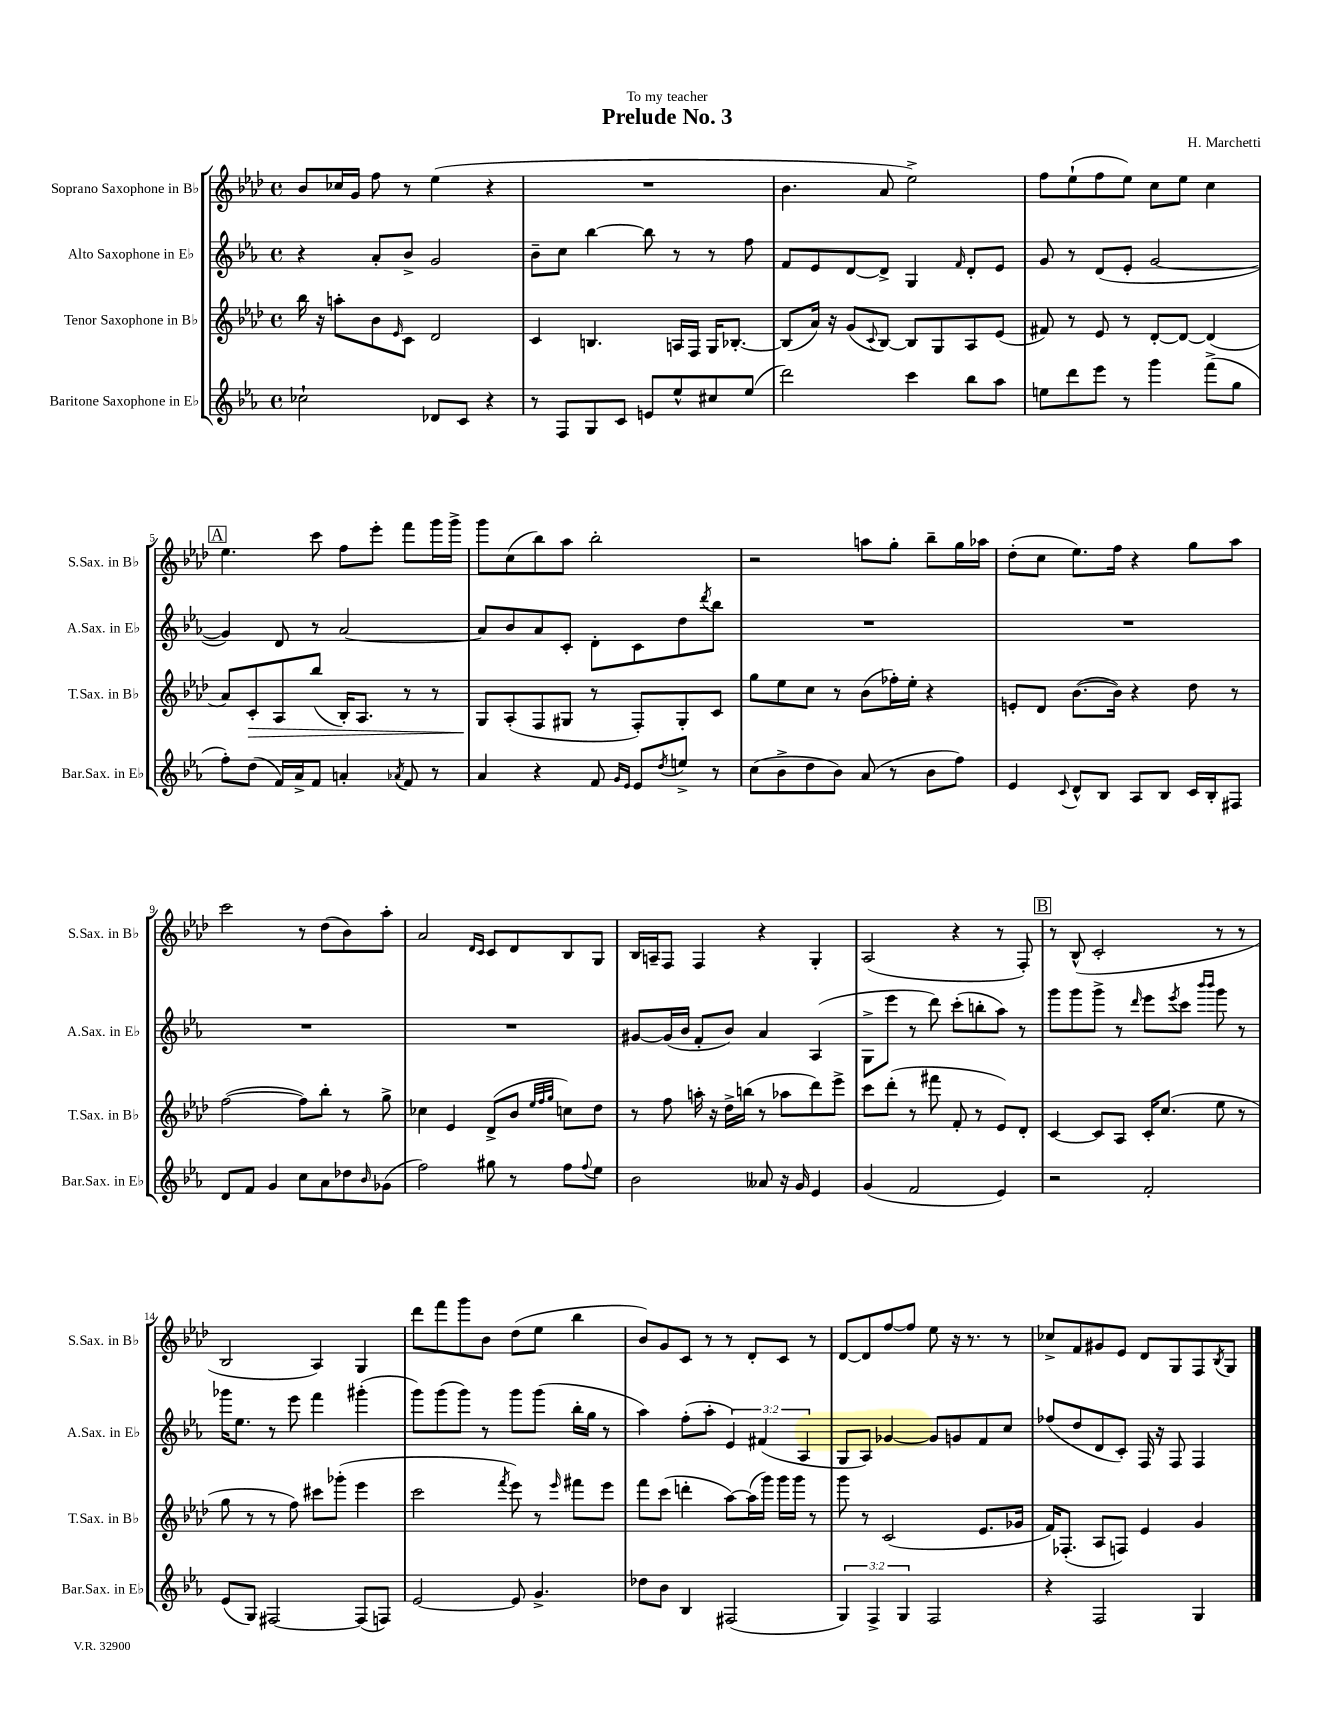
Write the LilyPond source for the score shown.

\header { title = "Prelude No. 3" composer = "H. Marchetti" dedication = "To my teacher" }
<<
\new StaffGroup <<
\new Staff = "s0" \with { instrumentName = "Soprano Saxophone in Bb" shortInstrumentName = "S.Sax. in Bb" } {
    \clef treble \key aes \major \defaultTimeSignature \time 4/4
    bes'8 ces''16 g'16 f''8 r8 ees''4( r4 |
    R1 |
    bes'4. aes'8 ees''2->) |
    f''8 ees''8-!( f''8 ees''8) c''8 ees''8 c''4 |
    \mark \markup { \box "A" } ees''4. c'''8 f''8 ees'''8-. f'''8 g'''16 g'''16-> |
    g'''8 c''8( bes''8) aes''8 bes''2-. |
    r2 a''8 g''8-. bes''8-- g''16 aes''16 |
    des''8-.( c''8 ees''8.) f''16 r4 g''8 aes''8 |
    c'''2 r8 des''8( bes'8) aes''8-. |
    aes'2 \grace { des'16 c'16 } c'8 des'8 bes8 g8 |
    bes16 a16-- f8 f4 r4 g4-. |
    aes2( r4 r8 f8-.) |
    \mark \markup { \box "B" } r8 bes8-^( c'2-. r8 r8 |
    bes2 aes4) g4 |
    des'''8 f'''8 g'''8 bes'8 des''8( ees''8 bes''4 |
    bes'8) g'8 c'8 r8 r8 des'8-. c'8 r8 |
    des'8~ des'8 f''8~ f''8 ees''8 r16 r8. r8 |
    ces''8-> f'8 gis'8 ees'8 des'8 g8 f8 \acciaccatura { bes8 } g8 \bar "|." |
}
\new Staff = "s1" \with { instrumentName = "Alto Saxophone in Eb" shortInstrumentName = "A.Sax. in Eb" } {
    \clef treble \key ees \major \defaultTimeSignature \time 4/4 \override Staff.TupletNumber.text = #tuplet-number::calc-fraction-text
    r4 aes'8-. bes'8-> g'2 |
    bes'8-- c''8 bes''4~ bes''8 r8 r8 f''8 |
    f'8 ees'8 d'8~ d'8-> g4 \grace { f'16 } d'8-. ees'8 |
    g'8 r8 d'8( ees'8-. g'2~ |
    \mark \markup { \box "A" } g'4) d'8 r8 aes'2~ |
    aes'8 bes'8 aes'8 c'8-. d'8-. c'8 d''8 \acciaccatura { d'''8 } bes''8 |
    R1 |
    R1 |
    R1 |
    R1 |
    gis'8~ gis'16( bes'16 f'8-. bes'8) aes'4 aes4( |
    g8-> ees'''8 r8 d'''8) c'''8-.( b''8-. aes''8) r8 |
    \mark \markup { \box "B" } g'''8 g'''8 g'''8-> r8 \grace { d'''16 } ees'''8 \acciaccatura { ees'''8 } c'''8 \grace { bes'''16 bes'''16 } g'''8 r8 |
    ges'''16 ees''8. r8 ees'''8 f'''4 gis'''4-.( |
    g'''8) g'''8( g'''8) r8 g'''8 g'''8( bes''16-. g''16 r8 |
    aes''4) f''8-.( aes''8-. \tuplet 3/2 { ees'4) fis'4( aes4 } |
    g8 aes8) ges'4~ ges'8 g'8 f'8 c''8 |
    fes''8( d''8 d'8 c'8-.) f16 r16 f8 f4 \bar "|." |
}
\new Staff = "s2" \with { instrumentName = "Tenor Saxophone in Bb" shortInstrumentName = "T.Sax. in Bb" } {
    \clef treble \key aes \major \defaultTimeSignature \time 4/4
    bes''16 r16 a''8-. bes'8 \grace { ees'16 } c'8 des'2 |
    c'4 b4. a16 f16 g16 bes8.~-. |
    bes8( aes'16) r16 g'8( \appoggiatura { c'8 } bes8~) bes8 g8 aes8 ees'8( |
    fis'8) r8 ees'8 r8 des'8~-. des'8~ des'4( |
    \mark \markup { \box "A" } aes'8) c'8-.\> aes8 bes''8( bes16-.) aes8. r8 r8 |
    g8\! aes8-.( f8 gis8 r8 f8-.) gis8-. c'8 |
    g''8 ees''8 c''8 r8 bes'8( fes''16-.) ees''16-. r4 |
    e'8-. des'8 bes'8.~( bes'16) r4 des''8 r8 |
    f''2~( f''8) bes''8-. r8 g''8-> |
    ces''4 ees'4 des'8->( bes'8 \grace { ees''32 f''32 g''32 } c''8) des''8 |
    r8 f''8 a''16-. r16 des''16-> b''16( r8 aes''8 des'''8) ees'''8-> |
    c'''8 des'''8-.( r8 fis'''8 f'8-. r8 ees'8) des'8-. |
    \mark \markup { \box "B" } c'4~ c'8 aes8 c'16-. c''8.( ees''8 r8 |
    g''8 r8 r8 f''8) cis'''8 ges'''8-.( ees'''4 |
    c'''2 \acciaccatura { f'''8 } ees'''8) r8 \grace { ees'''16 } fis'''8 ees'''8 |
    f'''8 c'''8( d'''4-. aes''8~) aes''16( g'''16) g'''16 g'''16 r8 |
    g'''8 r8 c'2( ees'8. ges'16 |
    f'16) fes8.-.( aes8 f8) ees'4 g'4 \bar "|." |
}
\new Staff = "s3" \with { instrumentName = "Baritone Saxophone in Eb" shortInstrumentName = "Bar.Sax. in Eb" } {
    \clef treble \key ees \major \defaultTimeSignature \time 4/4 \override Staff.TupletNumber.text = #tuplet-number::calc-fraction-text
    ces''2-! des'8 c'8 r4 |
    r8 f8 g8 c'8 e'8 ees''8-^ cis''8 ees''8( |
    d'''2) c'''4 bes''8 aes''8 |
    e''8 d'''8 ees'''8 r8 g'''4 f'''8->( g''8 |
    \mark \markup { \box "A" } f''8-.) d''8( f'16) aes'16-> f'8 a'4-. \acciaccatura { aes'8 } f'8 r8 |
    aes'4 r4 f'8 \grace { g'16 ees'16 } ees'8 \acciaccatura { d''8 } e''8-> r8 |
    c''8( bes'8-> d''8 bes'8) aes'8( r8 bes'8 f''8) |
    ees'4 \appoggiatura { c'8 } d'8-^ bes8 aes8 bes8 c'16 bes16-. fis8 |
    d'8 f'8 g'4 c''8 aes'8 des''8 \grace { bes'16 } ges'8( |
    f''2) gis''8 r8 f''8 \appoggiatura { f''8 } ees''8 |
    bes'2 aeses'8 r16 g'16 ees'4 |
    g'4( f'2 ees'4) |
    \mark \markup { \box "B" } r2 f'2-. |
    ees'8( g8) fis2~ fis8( f8) |
    ees'2~ ees'8 g'4.-> |
    des''8 bes'8 bes4 fis2( |
    \tuplet 3/2 { g4) f4-> g4 } f2 |
    r4 f2 g4 \bar "|." |
}
>>
>>
